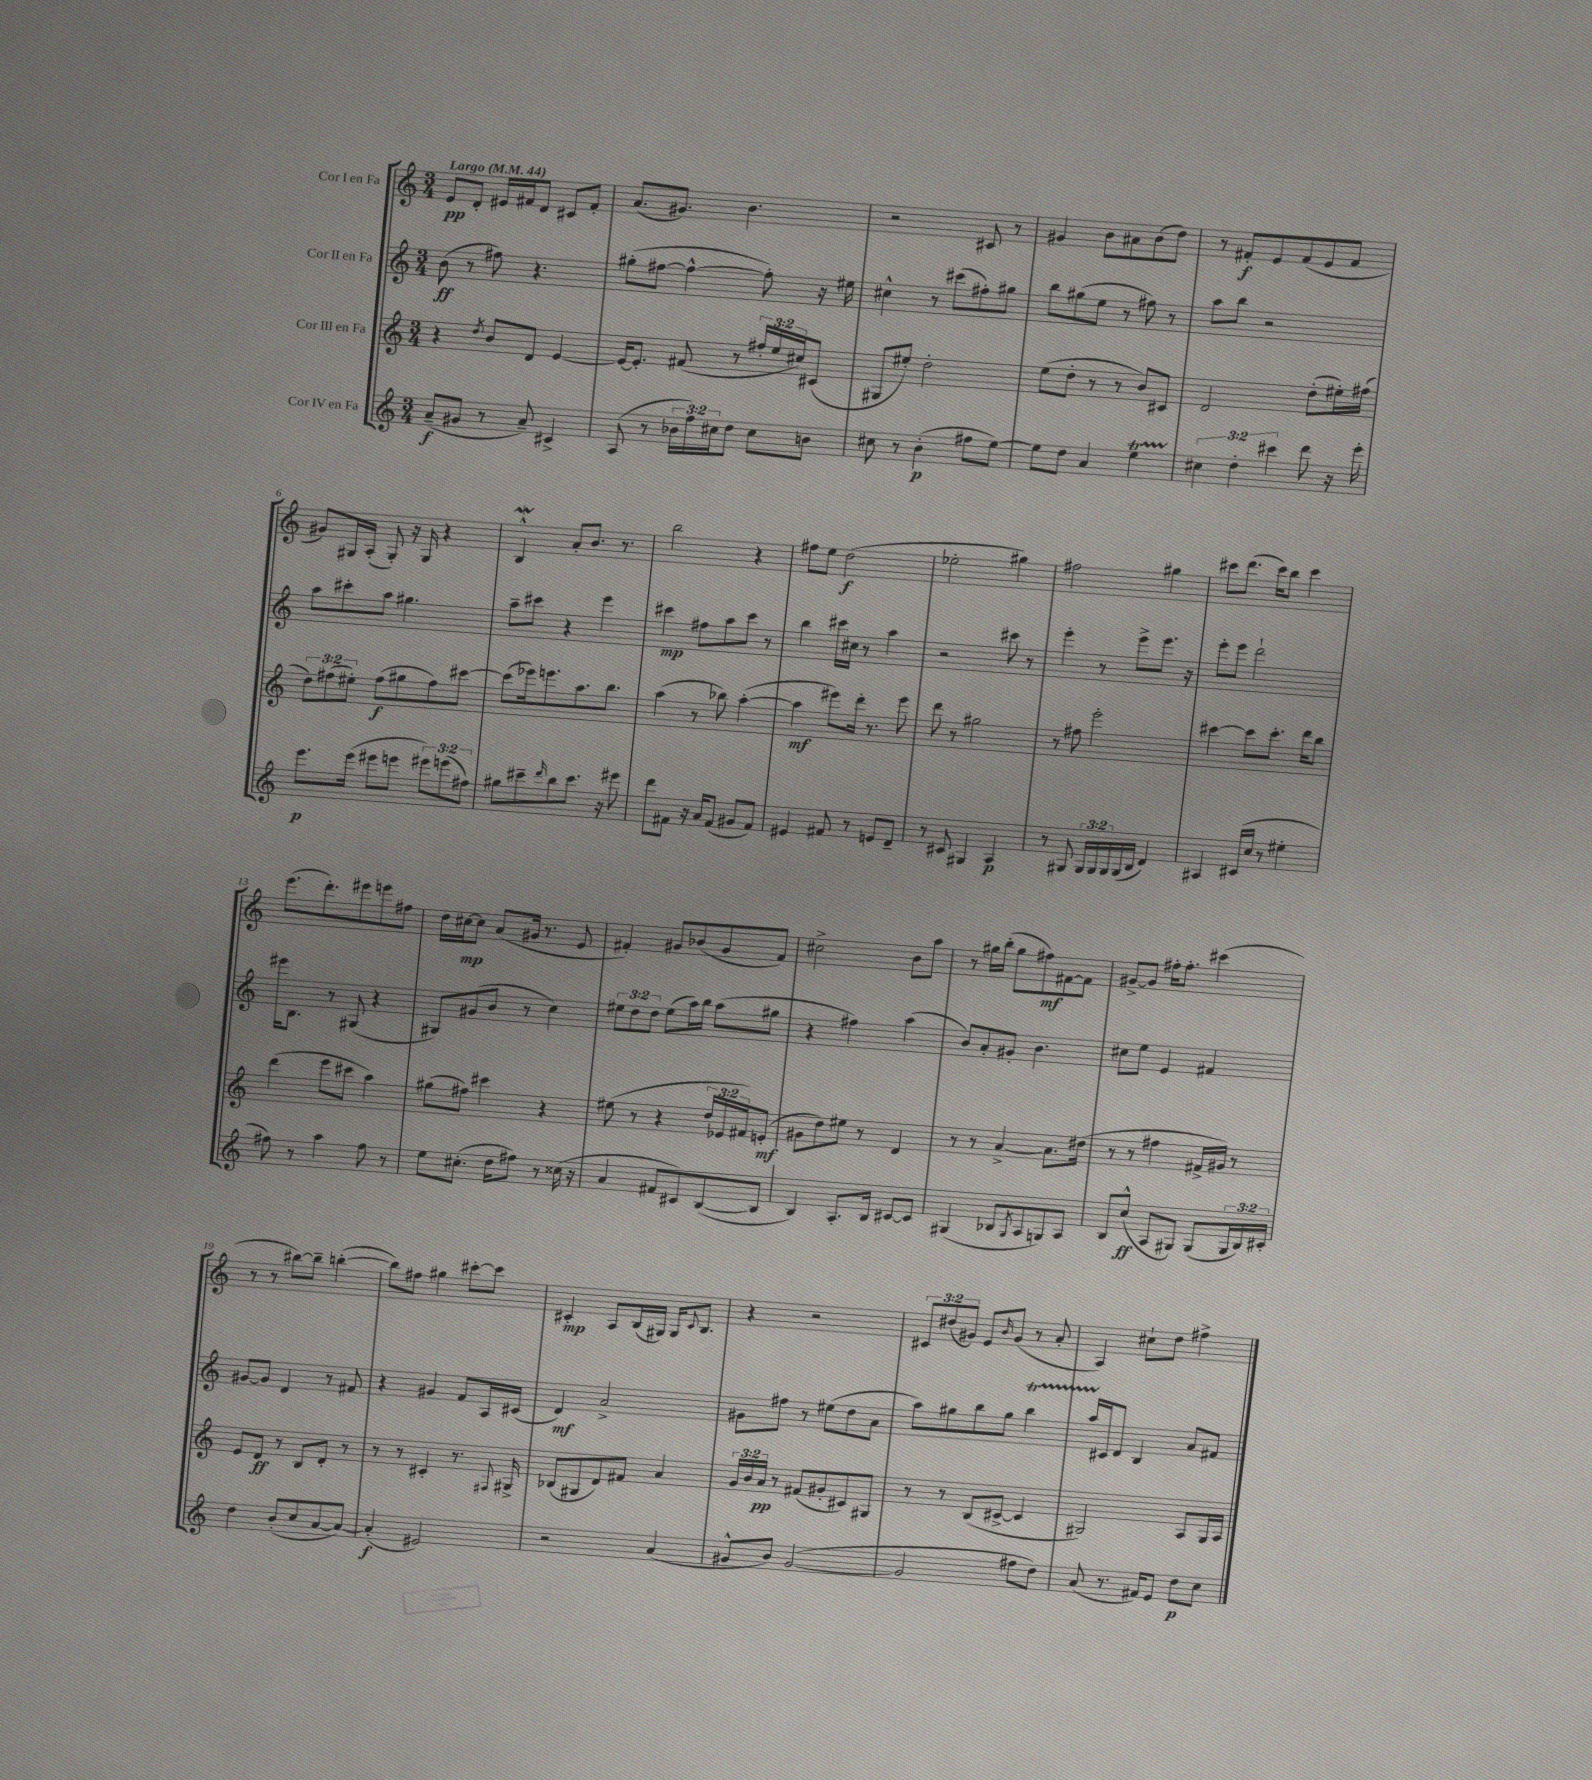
<<
\new StaffGroup <<
\new Staff = "s0" \with { instrumentName = "Cor I en Fa" } {
    \clef treble \key c \major \numericTimeSignature \time 3/4 \override Staff.TupletNumber.text = #tuplet-number::calc-fraction-text \tempo "Largo" 4 = 44
    e'8\pp d'8-. eis'16 fis'16 d'8 cis'8 fis'8-. |
    a'8.( gis'8.) b'4. |
    r2 cis'8 r8 |
    gis'4 b'8 ais'8 b'8( d''8) |
    r8 fis'8-.\f e'8 fis'8( e'8 fis'8 |
    gis'8) gis16 a16-.( gis8-.) r16 gis16 r4 |
    b4-^\mordent a'8-. b'8. r8. |
    b''2 r4 |
    fis''8 e''8 d''2\f( |
    ees''2-. gis''4) |
    fis''2 gis''4 |
    cis'''8 d'''8.( cis'''16) b''8 cis'''4 |
    e'''8.( d'''8.-.) eis'''8 e'''8 fis''8 |
    d''16 cis''16~\mp cis''8 a'8( gis'16 r8. e'8 |
    fis'4-.) gis'8 bes'8( gis'8 fis'8) |
    cis''2-> b'8 a''8 |
    r8 gis''16 b''16-.( gis''8 fis''8\mf) fis'8~ fis'8 |
    gis'8~-> gis'8 fis''16-. fis''8.-. cis'''4( |
    r8 r8 bis''8~) bis''8-- b''4~-.( |
    b''8) fis''8 gis''4 cis'''8~-. cis'''8 |
    cis'4-.\mp a8 b16( gis16) gis16 \appoggiatura { cis'8 } b8. |
    r4 r2 |
    \tuplet 3/2 { cis'8 dis''8( gis'8) } e'8 \grace { b'16 } gis'8( r8 a'8-. |
    a4) cis''8-! d''8 fis''4-> \bar "|." |
}
\new Staff = "s1" \with { instrumentName = "Cor II en Fa" } {
    \clef treble \key c \major \numericTimeSignature \time 3/4 \override Staff.TupletNumber.text = #tuplet-number::calc-fraction-text
    b'8\ff( r8 fis''8) r4. |
    gis''8-.( fis''8~ fis''4~-^ fis''8-.) r16 eis''16 |
    cis''4-^ r8 cis'''8( fis''8-.) gis''8 |
    b''8 gis''8( e''8 r8 fis''8) r8 |
    a''8 b''8 r2 |
    a''8 cis'''8-. a''8 gis''4. |
    a''8-- cis'''8 r4 e'''4 |
    cis'''4\mp fis''8 a''8 cis'''8 r8 |
    b''4 cis'''16 cis''16 r8 a''4 |
    r2 cis'''8 r8 |
    e'''4-. r8 e'''8-> e'''8. r16 |
    e'''8-. e'''8 d'''2-! |
    eis'''16 b8. r8 gis8( r4 |
    gis8) gis'8( b'8 r8 c''4) |
    \tuplet 3/2 { eis''8 d''8 d''8 } eis''8( a''16) b''16 a''8( gis''8 |
    r4 fis''4) a''4( |
    b'8) a'8-. gis'8-. b'4. |
    cis''8 e''8 e'4 fis'4 |
    gis'8~ gis'8 d'4 r8 fis'8 |
    r4 gis'4 f'8 a16 cis'16( |
    d'4\mf) a'2-> |
    gis'8 fis''8 r8 eis''8( d''8 a'8 |
    a''8) gis''8 b''8 gis''8 b''4\startTrillSpan |
    a''16 cis'16\stopTrillSpan d'8 b4 a'8 fis'8 \bar "|." |
}
\new Staff = "s2" \with { instrumentName = "Cor III en Fa" } {
    \clef treble \key c \major \numericTimeSignature \time 3/4 \override Staff.TupletNumber.text = #tuplet-number::calc-fraction-text
    r4 \acciaccatura { d''8 } b'8 d'8 e'4~ |
    e'16~ e'8.-. fis'8( r8 \tuplet 3/2 { fis''16-. e''16 cis''16) } cis'8( |
    gis8 eis''8-.) d''2-. |
    e''8( d''8-. r8 r8 b'8) cis'8 |
    d'2 d''8-.( eis''16-.) fis''16( |
    \tuplet 3/2 { d''8) fis''8( eis''8-.) } fis''8\f( gis''8 fis''8) cis'''8~ |
    cis'''8( ees'''16) e'''8. a''8. b''8. |
    a''4( r8 bes''8) a''4~-.( |
    a''4\mf eis'''8) d'''16-. r8. eis'''8 |
    d'''8 r8 gis''2 |
    r8 fis''8 e'''2-. |
    cis'''4~ cis'''8 cis'''8.-. d'''16 b''8 |
    d'''4( e'''8 cis'''8 a''4) |
    gis''8( fis''8) cis'''4 r4 |
    eis''8( r8 r4 \tuplet 3/2 { d''16 ees'16 fis'16) } e'8-.\mf( |
    gis'8 d''8) eis''8 r8 d'4 |
    r8 r8 a'4~-> a'8. dis''16( |
    r8 r8 fis''4 fis'16-> gis'16) r8 |
    e'8 d'8\ff r8 b8 d'8-. r8 |
    r8 r8 cis'4-. r8. \appoggiatura { fis8 } gis16-> |
    bes8( gis8 d'8) fis'8 a'4 |
    \tuplet 3/2 { g'16 b'16 a'16\pp } r8 fis'8( gis'8-. cis'8) gis8 |
    r8 r8 b8( cis'8~-> cis'4 |
    gis2) a8 gis16 a16 \bar "|." |
}
\new Staff = "s3" \with { instrumentName = "Cor IV en Fa" } {
    \clef treble \key c \major \numericTimeSignature \time 3/4 \override Staff.TupletNumber.text = #tuplet-number::calc-fraction-text
    a'8--\f( gis'8 r8 a'8--) cis'4-> |
    a8( r8 \tuplet 3/2 { bes'16 f''16) cis''16 } d''8 cis''8 b'8 |
    cis''8 r8 b'4-.\p( fis''8 e''8~) |
    e''8 d''8 a'4 e''4\startTrillSpan |
    \tuplet 3/2 { cis''4\stopTrillSpan d''4-. cis'''4 } d'''8 r16 e'''16-. |
    e'''8.\p e'''16( eis'''8 e'''8 \tuplet 3/2 { eis'''8) e'''8( fis''8) } |
    gis''8 cis'''8-- \grace { d'''16 } b''8 cis'''8. r16 eis'''8 |
    d'''8 fis'8 r16 a'16 fis'8( gis'8 fis'8) |
    eis'4 fis'8 r8 e'8 d'8-- |
    r8 cis'8 gis4 a4\p |
    r8 gis8 \tuplet 3/2 { gis16 gis16 gis16 } gis16( b16 d'4) |
    ais4 cis'16( c''16 r8 eis''4-. |
    fis''8) r8 a''4 fis''8 r8 |
    e''8 cis''8.-.( d''16 fis''8) r8 cisis''16( r16 |
    a'4 fis'8 cis'8) b8~( b8 |
    b4) a8.-. b16 cis'8~ cis'8 |
    gis4( bes8 \acciaccatura { gis8 } a8 g8) a8 |
    b8 c''8-^\ff( a8 gis8) gis8( \tuplet 3/2 { gis16 b16) cis'16-. } |
    d''4 b'8-.( c''8 a'8~ a'8~) |
    a'4-.\f( eis'2) |
    r2 a'4( |
    gis'8-^ b'8) gis'2~( |
    gis'2 fis''8 d''8) |
    a'8( r8. fis'16) e'8 d''8\p c''8 \bar "|." |
}
>>
>>
